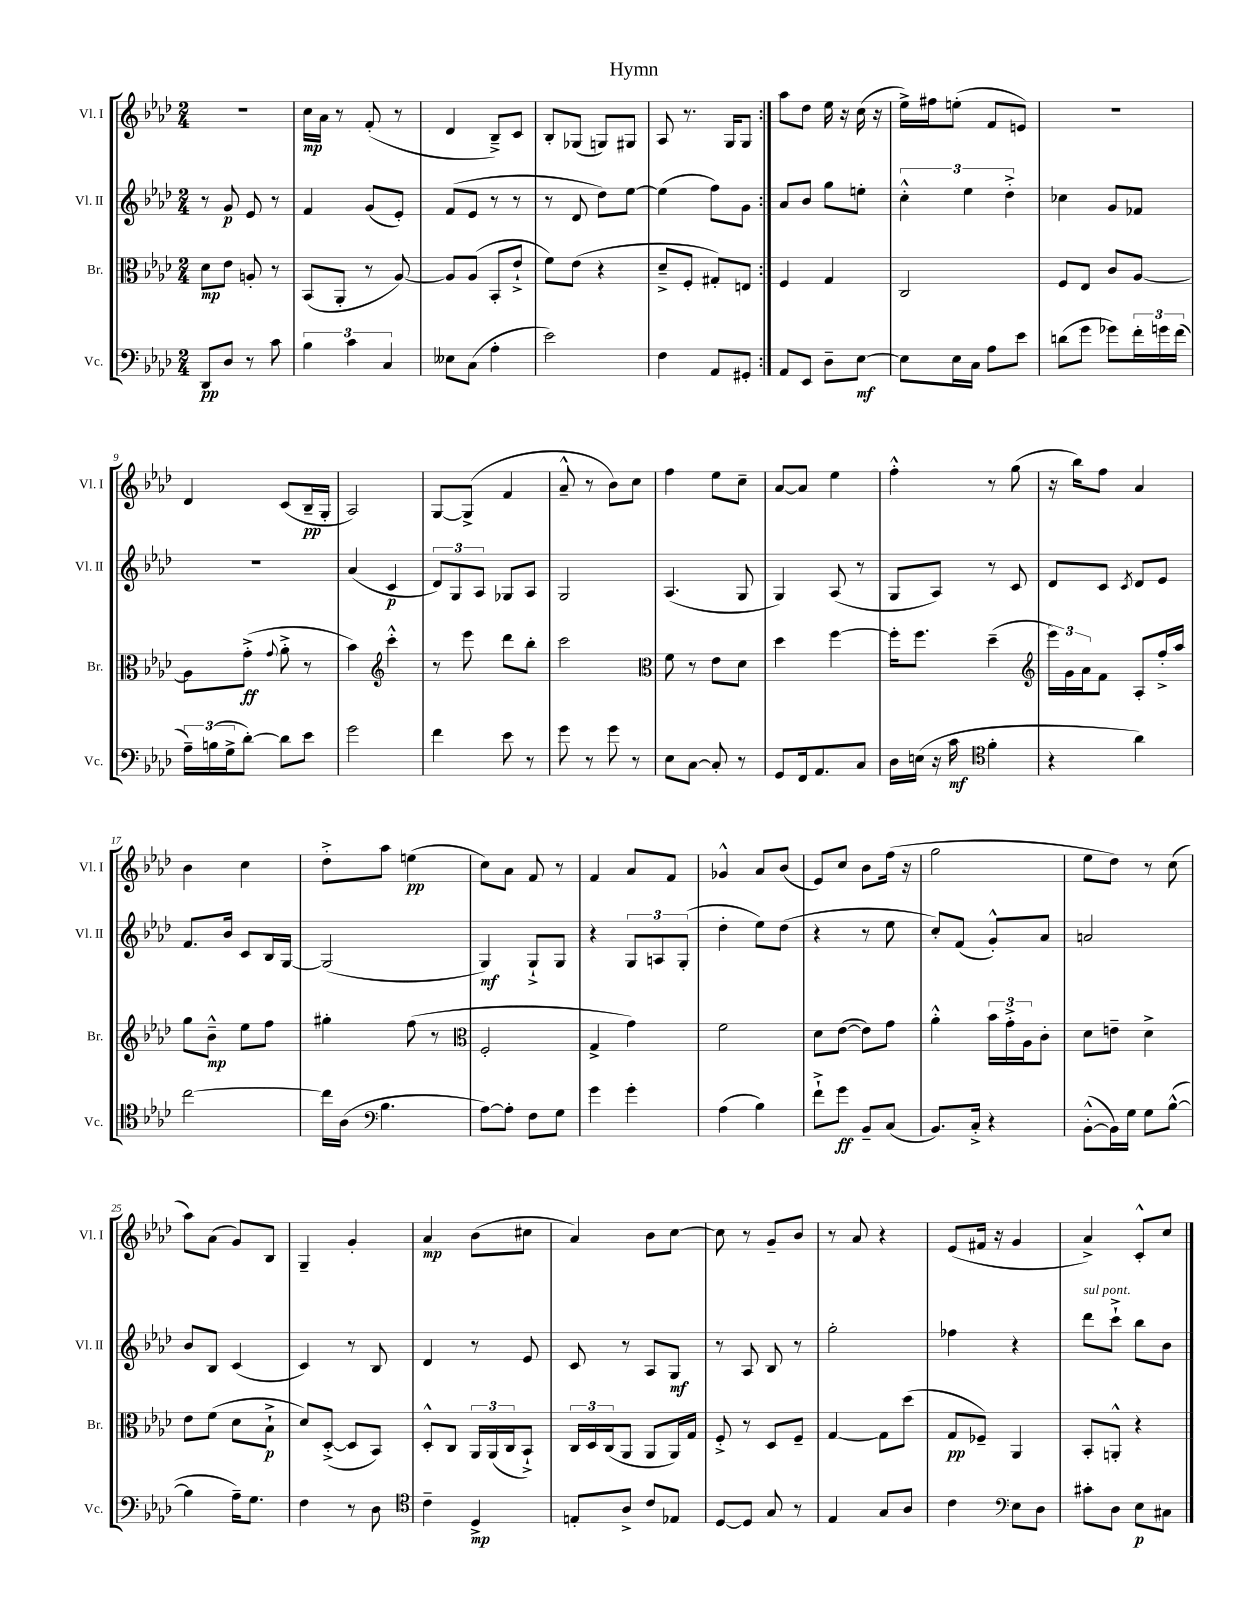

**kern	**dynam	**kern	**dynam	**kern	**dynam	**kern	**dynam
*part4	*part4	*part3	*part3	*part2	*part2	*part1	*part1
*staff4	*staff4	*staff3	*staff3	*staff2	*staff2	*staff1	*staff1
*I"Vc.	*	*I"Br.	*	*I"Vl. II	*	*I"Vl. I	*
*I'Vc.	*	*I'Br.	*	*I'Vl. II	*	*I'Vl. I	*
*clefF4	*	*clefC3	*	*clefG2	*	*clefG2	*
*k[b-e-a-d-]	*	*k[b-e-a-d-]	*	*k[b-e-a-d-]	*	*k[b-e-a-d-]	*
*M2/4	*	*M2/4	*	*M2/4	*	*M2/4	*
=1	=1	=1	=1	=1	=1	=1	=1
8DD-/L	pp	8d-\L	mp	8r	.	2r	.
8D-/J	.	8e-\J	.	8g/	p	.	.
8r	.	8An'/	.	8e-/	.	.	.
8c\	.	8r	.	8r	.	.	.
=2	=2	=2	=2	=2	=2	=2	=2
6B-\	.	(8BB-/L	.	4f/	.	16cc\LL	mp
.	.	.	.	.	.	16a-\JJ	.
.	.	8AA-'/J	.	.	.	8r	.
6c\	.	.	.	.	.	.	.
.	.	8r	.	(8g/L	.	(8f'/	.
6C/	.	.	.	.	.	.	.
.	.	[8A-/)	.	8e-'/J)	.	8r	.
=3	=3	=3	=3	=3	=3	=3	=3
8E--X\L	.	8A-/L]	.	(8f/L	.	4d-/	.
(8C\J	.	(8A-/J	.	8e-/J	.	.	.
4A-'\	.	8BB-'/L	.	8r	.	8B-~^/L)	.
.	.	8e-`^/J	.	8r	.	8c/J	.
=4	=4	=4	=4	=4	=4	=4	=4
2e-\)	.	8f\L)	.	8r	.	8B-'/L	.
.	.	(8e-\J	.	8d-/	.	(8G-X/J	.
.	.	4r	.	8dd-\L)	.	8Gn/L)	.
.	.	.	.	[8ee-\J	.	8G#X/J	.
=5	=5	=5	=5	=5	=5	=5	=5
4F\	.	8d-~^/L	.	(4ee-\]	.	8A-/	.
.	.	8F'/J	.	.	.	8.r	.
8AA-/L	.	8G#X'/L)	.	8ff\L)	.	.	.
.	.	.	.	.	.	16G/KL	.
8GG#X'/J	.	8En/J	.	8g\J	.	8G/J	.
=6:|!	=6:|!	=6:|!	=6:|!	=6:|!	=6:|!	=6:|!	=6:|!
8AA-/L	.	4F/	.	8a-/L	.	8aa-\L	.
8EE-/J	.	.	.	8b-/J	.	8dd-\J	.
8D-~\L	.	4G/	.	8gg\L	.	16ee-\	.
.	.	.	.	.	.	16r	.
[8E-\J	mf	.	.	8een'\J	.	(16cc\	.
.	.	.	.	.	.	16r	.
=7	=7	=7	=7	=7	=7	=7	=7
8E-\L]	.	2C/	.	6cc'^^\	.	16ee-^\LL)	.
.	.	.	.	.	.	16ff#X\J	.
16E-\L	.	.	.	.	.	(8een'\J	.
.	.	.	.	6ee-\	.	.	.
16C\JJ	.	.	.	.	.	.	.
8A-\L	.	.	.	.	.	8f/L	.
.	.	.	.	6dd-'^\	.	.	.
8e-\J	.	.	.	.	.	8en/J)	.
=8	=8	=8	=8	=8	=8	=8	=8
(8dn\L	.	8F/L	.	4cc-X\	.	2r	.
8g\J	.	8E-/J	.	.	.	.	.
8g-X\L)	.	8c/L	.	8g/L	.	.	.
24f'\L	.	[8A-/J	.	8f-X/J	.	.	.
24gn\	.	.	.	.	.	.	.
(24f\JJ	.	.	.	.	.	.	.
!!LO:LB:g=z
=9	=9	=9	=9	=9	=9	=9	=9
24A-~\LL)	.	8A-\L]	.	2r	.	4d-/	.
(24Bn\	.	.	.	.	.	.	.
24G^\J	.	.	.	.	.	.	.
[8d-'\J)	.	(8g'^\J	ff	.	.	.	.
.	.	8qqg/	.	.	.	.	.
8d-\L]	.	8a-'^\	.	.	.	(8c/L	.
8e-\J	.	8r	.	.	.	16B-~/L	pp
.	.	.	.	.	.	16G'/JJ	.
=10	=10	=10	=10	=10	=10	=10	=10
2g\	.	4b-\)	.	(4a-/	.	2A-/)	.
*	*	*clefG2	*	*	*	*	*
.	.	4ccc'^^\	.	4c/	p	.	.
=11	=11	=11	=11	=11	=11	=11	=11
4f\	.	8r	.	12d-/L)	.	[8G/L	.
.	.	.	.	12G/	.	.	.
.	.	8eee-\	.	.	.	(8G^/J]	.
.	.	.	.	12A-/J	.	.	.
8e-\	.	8ddd-\L	.	8G-X/L	.	4f/	.
8r	.	8bb-'\J	.	8A-/J	.	.	.
=12	=12	=12	=12	=12	=12	=12	=12
8g\	.	2ccc\	.	2G/	.	8a-~^^/	.
8r	.	.	.	.	.	8r	.
8g\	.	.	.	.	.	8b-\L)	.
8r	.	.	.	.	.	8cc\J	.
=13	=13	=13	=13	=13	=13	=13	=13
*	*	*clefC3	*	*	*	*	*
8E-\L	.	8f\	.	(4.A-/	.	4ff\	.
[8C\J	.	8r	.	.	.	.	.
8C'/]	.	8e-\L	.	.	.	8ee-\L	.
8r	.	8d-\J	.	8G/	.	8cc~\J	.
=14	=14	=14	=14	=14	=14	=14	=14
8GG/L	.	4dd-\	.	4G/)	.	[8a-/L	.
16FF/k	.	.	.	.	.	8a-/J]	.
8.AA-/	.	.	.	.	.	.	.
.	.	[4ff\	.	(8A-/	.	4ee-\	.
8C/J	.	.	.	8r	.	.	.
=15	=15	=15	=15	=15	=15	=15	=15
16D-\LL	.	16ff'\KL]	.	8G/L	.	4ff'^^\	.
(16En\JJ	.	8.ff\J	.	.	.	.	.
16r	.	.	.	8A-/J)	.	.	.
16c\	mf	.	.	.	.	.	.
*clefC4	*	*	*	*	*	*	*
4f'\	.	(4dd-~\	.	8r	.	8r	.
.	.	.	.	8c/	.	(8gg\	.
=16	=16	=16	=16	=16	=16	=16	=16
*	*	*clefG2	*	*	*	*	*
4r	.	24eee-\LL)	.	8d-/L	.	16r	.
.	.	24g\	.	.	.	.	.
.	.	.	.	.	.	16bb-\KL)	.
.	.	24a-\J	.	.	.	.	.
.	.	8f\J	.	8c/J	.	8ff\J	.
.	.	.	.	8qc/	.	.	.
4a-\)	.	8A-'/L	.	8d-/L	.	4a-/	.
.	.	16ff'^/L	.	8e-/J	.	.	.
.	.	16aa-/JJ	.	.	.	.	.
!!LO:LB:g=z
=17	=17	=17	=17	=17	=17	=17	=17
[2cc\	.	8gg\L	.	8.f/L	.	4b-\	.
.	.	8b-~^^\J	mp	.	.	.	.
.	.	.	.	16b-/Jk	.	.	.
.	.	8ee-\L	.	8c/L	.	4cc\	.
.	.	8ff\J	.	16B-/L	.	.	.
.	.	.	.	[16G/JJ	.	.	.
=18	=18	=18	=18	=18	=18	=18	=18
16cc\LL]	.	4gg#X'\	.	(2G/]	.	8dd-'^\L	.
(16A-\JJ	.	.	.	.	.	.	.
*clefF4	*	*	*	*	*	*	*
4.B-\	.	.	.	.	.	8aa-\J	.
.	.	(8ff\	.	.	.	(4een\	pp
.	.	8r	.	.	.	.	.
=19	=19	=19	=19	=19	=19	=19	=19
*	*	*clefC3	*	*	*	*	*
[8A-\L)	.	2F'/	.	4G/)	mf	8cc\L)	.
8A-'\J]	.	.	.	.	.	8a-\J	.
8F\L	.	.	.	8G`^/L	.	8f/	.
8G\J	.	.	.	8G/J	.	8r	.
=20	=20	=20	=20	=20	=20	=20	=20
4g\	.	4G^/	.	4r	.	4f/	.
4g'\	.	4g\)	.	12G/L	.	8a-/L	.
.	.	.	.	12An/	.	.	.
.	.	.	.	.	.	8f/J	.
.	.	.	.	(12G'/J	.	.	.
=21	=21	=21	=21	=21	=21	=21	=21
(4A-\	.	2f\	.	4dd-'\	.	4g-X^^/	.
4B-\)	.	.	.	8ee-\L)	.	8a-/L	.
.	.	.	.	(8dd-\J	.	(8b-/J	.
=22	=22	=22	=22	=22	=22	=22	=22
8f`^\L	.	8d-\L	.	4r	.	8e-/L)	.
8g\J	ff	([8e-\J	.	.	.	8cc/J	.
8BB-~/L	.	8e-\L])	.	8r	.	8b-\L	.
(8C/J	.	8g\J	.	8ee-\	.	(16ff\Jk	.
.	.	.	.	.	.	16r	.
=23	=23	=23	=23	=23	=23	=23	=23
8.BB-/L)	.	4a-'^^\	.	8cc'/L)	.	2gg\	.
.	.	.	.	(8f/J	.	.	.
16C'^/Jk	.	.	.	.	.	.	.
4r	.	24b-\LL	.	8g'^^/L)	.	.	.
.	.	24g'^\	.	.	.	.	.
.	.	24A-\J	.	.	.	.	.
.	.	8c'\J	.	8a-/J	.	.	.
=24	=24	=24	=24	=24	=24	=24	=24
([8BB-'^^\L	.	8d-\L	.	2an/	.	8ee-\L	.
16BB-\L])	.	8en~\J	.	.	.	8dd-\J)	.
16G\JJ	.	.	.	.	.	.	.
8G\L	.	4d-^\	.	.	.	8r	.
([8B-^^\J	.	.	.	.	.	(8cc\	.
!!LO:LB:g=z
=25	=25	=25	=25	=25	=25	=25	=25
4B-\]	.	8e-\L	.	8b-/L	.	8aa-\L)	.
.	.	(8f\J	.	8B-/J	.	(8a-\J	.
16A-~\KL)	.	8d-\L	.	(4c/	.	8g/L)	.
8.G\J	.	.	.	.	.	.	.
.	.	8B-`^\J	p	.	.	8B-/J	.
=26	=26	=26	=26	=26	=26	=26	=26
4F\	.	8d-/L)	.	4c/)	.	4G~/	.
.	.	([8D-'^/J	.	.	.	.	.
8r	.	8D-/L]	.	8r	.	4g'/	.
8D-\	.	8BB-/J)	.	8B-/	.	.	.
=27	=27	=27	=27	=27	=27	=27	=27
*clefC4	*	*	*	*	*	*	*
4c~\	.	8D-'^^/L	.	4d-/	.	4a-/	mp
.	.	8C/J	.	.	.	.	.
4D-^/	mp	24AA-/LL	.	8r	.	(8b-\L	.
.	.	(24AA-/	.	.	.	.	.
.	.	24C/J	.	.	.	.	.
.	.	8BB-`^/J)	.	8e-/	.	8cc#X\J	.
=28	=28	=28	=28	=28	=28	=28	=28
8En'/L	.	24C/LL	.	8c/	.	4a-/)	.
.	.	24D-/	.	.	.	.	.
.	.	(24C/J	.	.	.	.	.
8A-^/J	.	8AA-/J	.	8r	.	.	.
8c/L	.	8AA-/L	.	8A-/L	.	8b-\L	.
8E-X/J	.	16AA-/L)	.	8G/J	mf	[8cc\J	.
.	.	16G/JJ	.	.	.	.	.
=29	=29	=29	=29	=29	=29	=29	=29
[8D-/L	.	8F'^/	.	8r	.	8cc\]	.
8D-/J]	.	8r	.	8A-/	.	8r	.
8G/	.	8D-/L	.	8B-/	.	8g~/L	.
8r	.	8F~/J	.	8r	.	8b-/J	.
=30	=30	=30	=30	=30	=30	=30	=30
4E-/	.	[4G/	.	2gg'\	.	8r	.
.	.	.	.	.	.	8a-/	.
8G/L	.	8G\L]	.	.	.	4r	.
8A-/J	.	(8dd-\J	.	.	.	.	.
=31	=31	=31	=31	=31	=31	=31	=31
4c\	.	8G/L	pp	4ff-X\	.	(8e-/L	.
.	.	8F-X~/J)	.	.	.	16f#X/Jk	.
.	.	.	.	.	.	16r	.
*clefF4	*	*	*	*	*	*	*
8E-\L	.	4AA-/	.	4r	.	4g/	.
8D-\J	.	.	.	.	.	.	.
=32	=32	=32	=32	=32	=32	=32	=32
!	!	!	!	!LO:TX:a:i:t=sul pont.	!	!	!
8c#X'\L	.	8BB-'/L	.	8ddd-\L	.	4a-^/)	.
8D-\J	.	8AAn'^^/J	.	8ccc`^\J	.	.	.
8E-\L	p	4r	.	8bb-\L	.	8c'^^/L	.
8C#X\J	.	.	.	8b-\J	.	8cc/J	.
==	==	==	==	==	==	==	==
*-	*-	*-	*-	*-	*-	*-	*-
